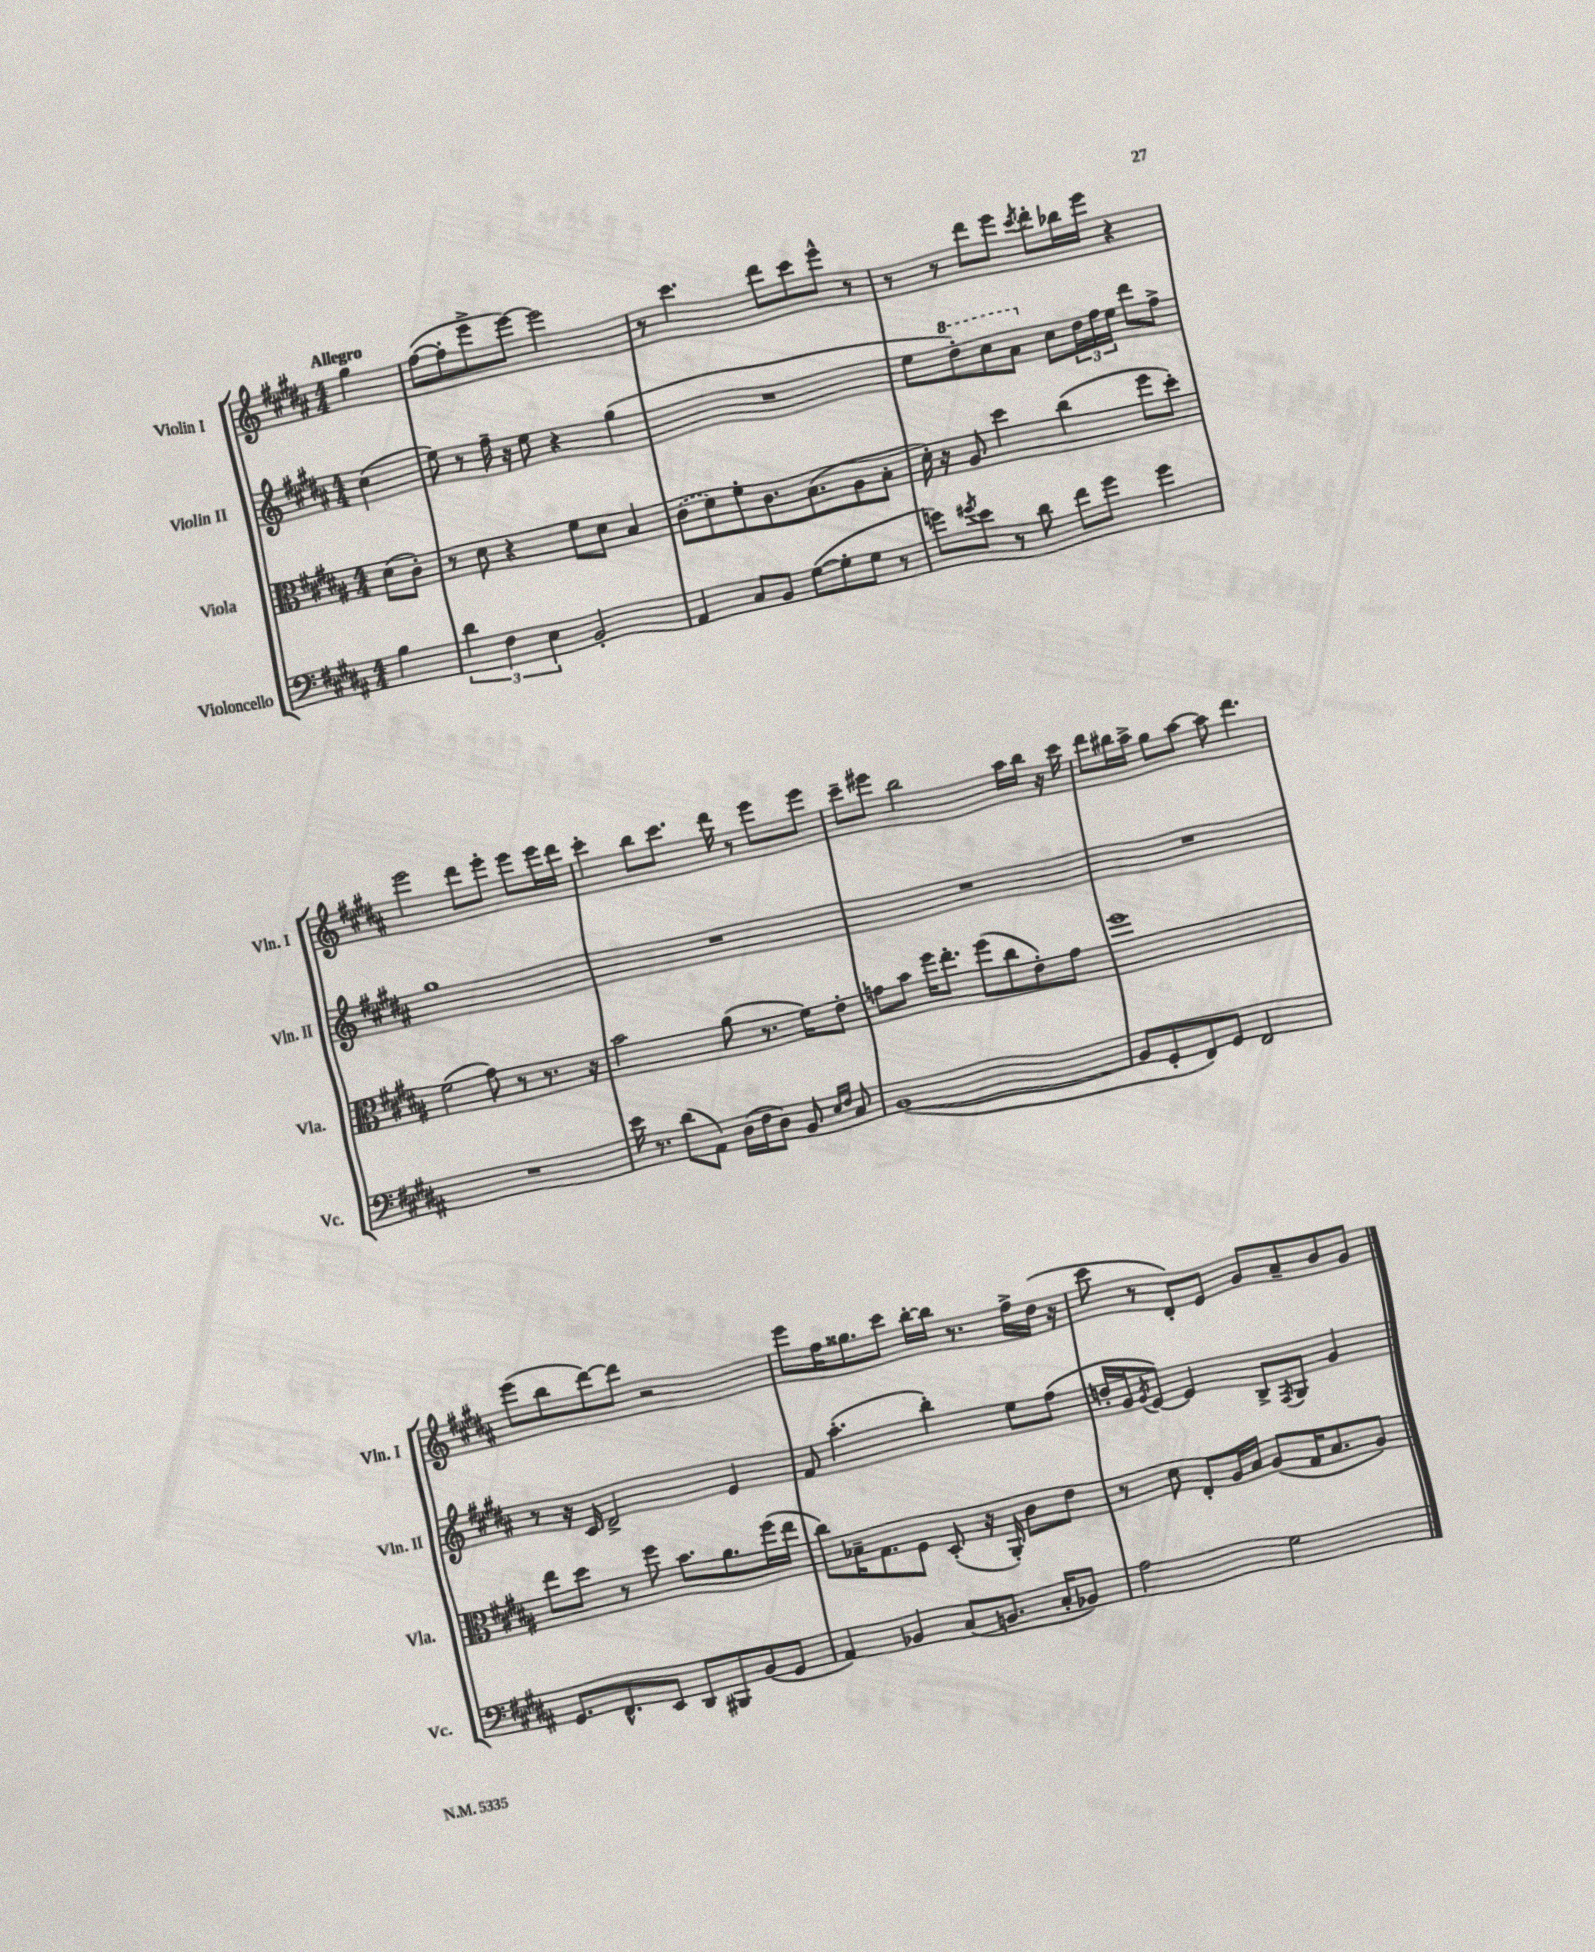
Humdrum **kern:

**kern	**kern	**kern	**kern
*staff4	*staff3	*staff2	*staff1
*clefF4	*clefC3	*clefG2	*clefG2
*k[f#c#g#d#a#]	*k[f#c#g#d#a#]	*k[f#c#g#d#a#]	*k[f#c#g#d#a#]
*M4/4	*M4/4	*M4/4	*M4/4
4B	(8d#	(4cc#	4gg#
.	8c#')	.	.
=	=	=	=
6d#	8r	8ee)	([8ff#
.	8d#	8r	8ff#']
6F#	.	.	.
.	4r	16ff#~	8eee^
.	.	16r	.
6E	.	.	.
.	.	8ee	[8eee)
2BB'	8f#	4r	2eee]
.	8d#	.	.
.	4B	(4gg#	.
=	=	=	=
4AA#	(8c#	1r	8r
.	8d#)	.	4.ccc#
8C#	8f#'	.	.
8BB	8.c#	.	.
([8G#	.	.	8ddd#
.	(8.B	.	.
8G#']	.	.	8ccc#
8G#	8A#	.	8eee^^
8r	8B'	.	8r
=	=	=	=
8g)	16d#')	8ee	8r
.	16r	.	.
8qg#	.	.	.
8e	8A#	8ddd#')	8r
8r	4dd#	8ccc#	8ddd#
8d#	.	8aa#	8eee
.	.	.	8qccc#
8f#	(4cc#	8cc#	8ddd#'
8g#	.	24dd#	16bb-
.	.	24ff#	.
.	.	.	16eee
.	.	24ee	.
4g#	8ff#	8ddd#	4r
.	8dd#')	8ff#^	.
=	=	=	=
1r	(2f#	1gg#	2eee
.	8g#)	.	8ddd#
.	8r	.	8eee'
.	8.r	.	8eee
.	.	.	16eee
.	16r	.	16ddd#
=	=	=	=
16e	2b	1r	4ccc#'
8.r	.	.	.
(8d#	.	.	8bb
8AA#)	.	.	8.ccc#
(16D#	(8a#	.	.
16F#	.	.	16ddd#
8D#)	8.r	.	8r
8BB	.	.	8eee
.	16f#)	.	.
16qqE	.	.	.
16qqF#	.	.	.
8C#	8e'	.	8eee
=	=	=	=
([1BB	8g	1r	8ccc#~
.	8b	.	8eee#
.	16ff#	.	2bb
.	8.ee'	.	.
.	(8ff#	.	.
.	8cc#	.	.
.	8e')	.	16aa#
.	.	.	16bb
.	8g	.	16r
.	.	.	16ccc#
=	=	=	=
8BB]	1ff#	1r	8ddd#
8GG#'	.	.	16bb#
.	.	.	16aa#^
8FF#)	.	.	8gg#
8GG#	.	.	[8aa#
2FF#	.	.	8aa#]
.	.	.	4.ddd#
=	=	=	=
8.GG#	8ee	8r	(8eee
.	8dd#	16r	8bb
8.FF#^^	.	16c#	.
.	8r	2d#^	[8ddd#)
8EE	8ff#	.	8ddd#]
8DD#	8.b	.	2r
8BBB#	.	.	.
.	8.a#	.	.
(8BB	.	4e	.
8GG#	(16ff#	.	.
.	16ee	.	.
=	=	=	=
4AA#)	8cc#)	8f#	8eee
.	16B-~	(4.aa#'	16ff#
.	8.G#	.	8.gg##
4BB-	.	.	.
.	8F#	.	8ccc#
(8C#	(8D#'	4bb')	[16bb'
.	.	.	16bb]
8.BB	16r	.	8.r
.	16AA#')	.	.
.	8c#	8ee	.
16C#'	.	.	16ff#^
8BB-)	8e	(8ff#	(16dd#
.	.	.	16r
=	=	=	=
2A#	8r	16dd'	8ccc#
.	.	16g#	.
.	.	8qg#	.
.	8d#	[8e)	8r
.	8E'	4e]	8d#')
.	16A#	.	8e
.	16B	.	.
2G#	(8A#	8B^	8g#
.	.	8qF#	.
.	16G#	8G#	8a#~
.	8.B	.	.
.	.	4g#	8b
.	8A#)	.	8g#
==	==	==	==
*-	*-	*-	*-
